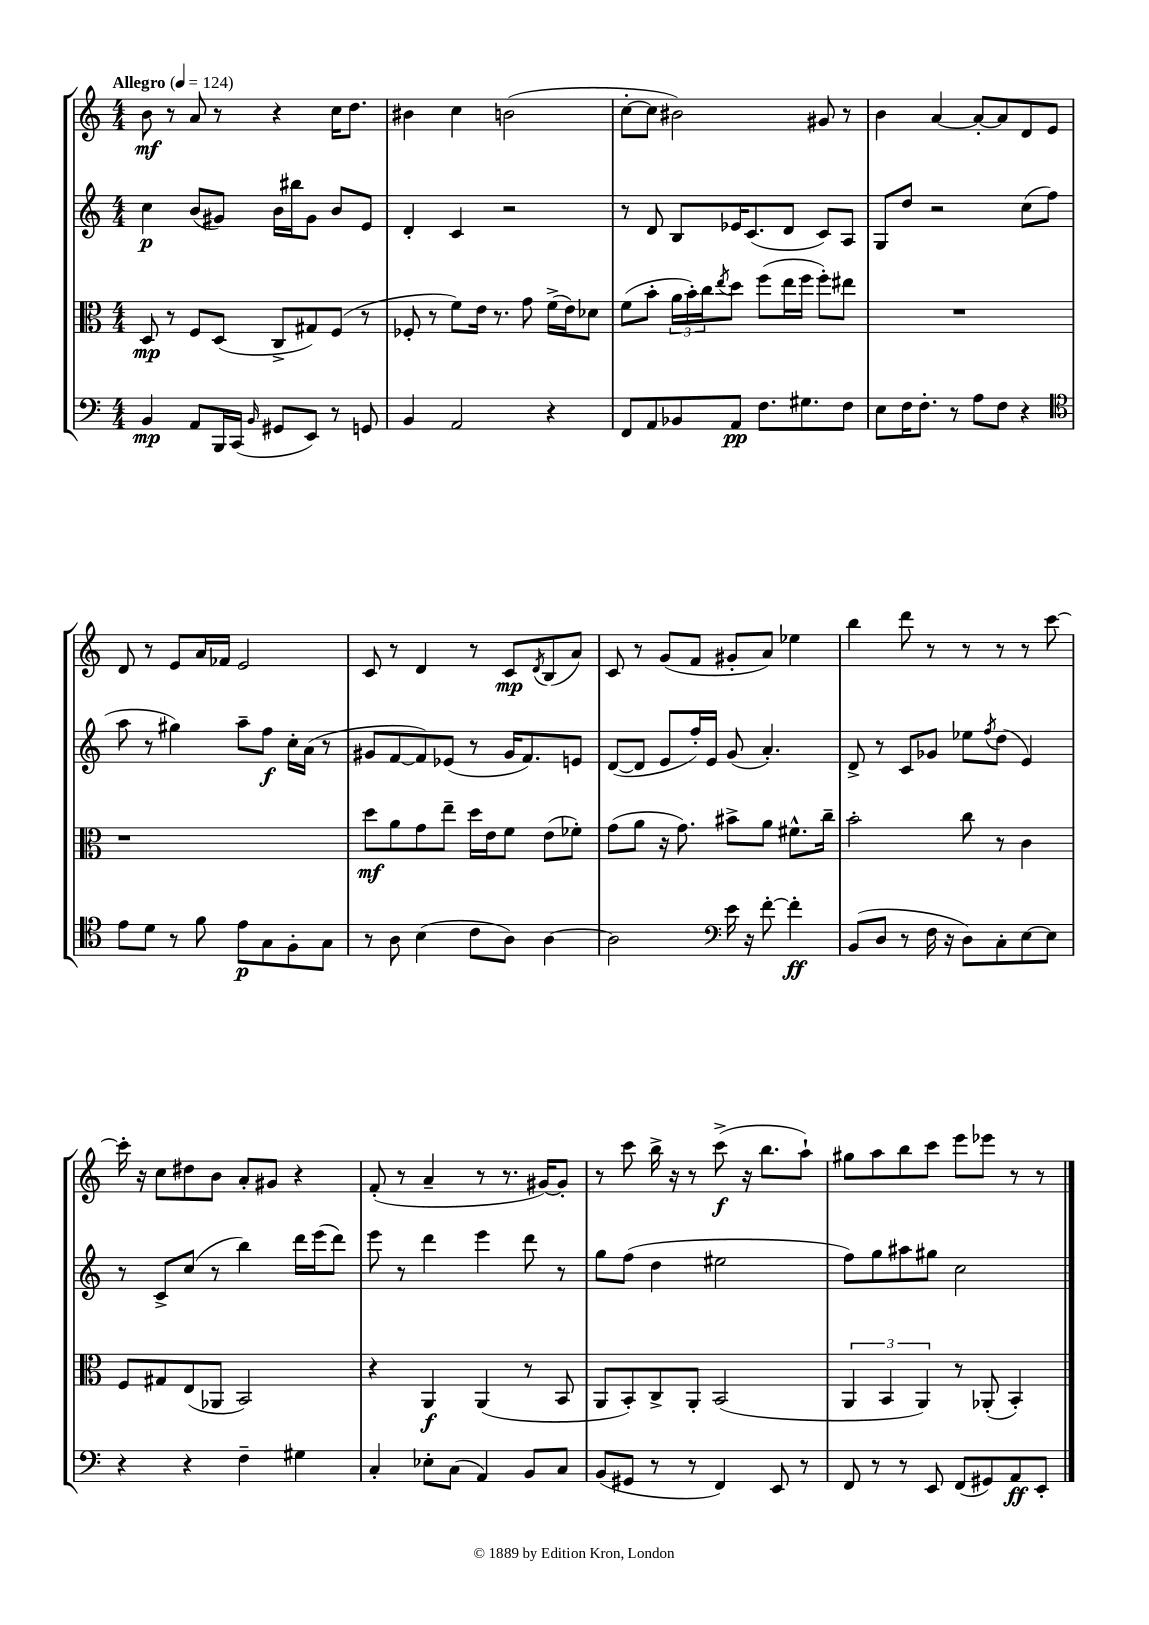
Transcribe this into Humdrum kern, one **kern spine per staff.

**kern	**kern	**kern	**kern
*staff4	*staff3	*staff2	*staff1
*clefF4	*clefC3	*clefG2	*clefG2
*k[]	*k[]	*k[]	*k[]
*M4/4	*M4/4	*M4/4	*M4/4
*MM124	*MM124	*MM124	*MM124
4BB/	8D/	4cc\	8b\
.	8r	.	8r
8AA/L	8F/L	(8b/L	8a/
16BBB/L	(8D/J	8g#/J)	8r
(16CC/JJ	.	.	.
16qqBB/	.	.	.
8GG#/L	8C^/L	16b\LL	4r
.	.	16bb#\J	.
8EE/J)	8G#/)	8g#\J	.
8r	(8F/J	8b/L	16cc\LK
.	.	.	8.dd\J
8GG/	8r	8e/J	.
=	=	=	=
4BB/	8F-'/	4d'/	4b#\
.	8r	.	.
2AA/	8f\L)	4c/	4cc\
.	16e\Jk	.	.
.	8.r	.	.
.	.	2r	(2b\
.	8g\	.	.
4r	(16f^\LL	.	.
.	16e\J)	.	.
.	8d-\J	.	.
=	=	=	=
8FF/L	(8f\L	8r	[8cc'\L
8AA/	8b'\J	8d/	8cc\]J
8BB-/	24a\LL	8B/L	2b#\)
.	24b'\)	.	.
.	24cc\J	.	.
.	8qee/	.	.
8AA/J	8dd\J	16e-/K	.
.	.	(8.c/	.
8.F\L	(8ff\L	.	.
.	16ee\L	8d/J	.
8.G#\	16ff\JJ	.	.
.	8ff'\L)	8c/L)	8g#/
8F\J	8ee#\J	8A/J	8r
=	=	=	=
8E\L	1r	8G/L	4b\
16F\K	.	8dd/J	.
8.F'\J	.	.	.
.	.	2r	[4a/
8r	.	.	.
8A\L	.	.	8a'/_L
8F\J	.	.	8a/]
4r	.	(8cc\L	8d/
.	.	8ff\J	8e/J
=	=	=	=
*clefC4	*	*	*
8e\L	1r	8aa\	8d/
8d\J	.	8r	8r
8r	.	4gg#\)	8e/L
8f\	.	.	16a/L
.	.	.	16f-/JJ
8e\L	.	8aa~\L	2e/
8G\	.	8ff\J	.
8F'\	.	16cc'\LL	.
.	.	(16a\JJ	.
8G\J	.	8r	.
=	=	=	=
8r	8dd\L	8g#/L	8c/
8A\	8a\	[8f/	8r
(4B\	8g\	8f/])	4d/
.	8ee~\J	(8e-/J	.
8c\L	16dd\LL	8r	8r
.	16e\J	.	.
8A\J)	8f\J	16g#/LK	8c/L
.	.	8.f/)	.
.	.	.	8qd/
[4A\	(8e\L	.	(8B/
.	8f-'\J)	8e/J	8a/J)
=	=	=	=
2A\]	(8g\L	([8d/L	8c/
.	8a\J	8d/]J	8r
.	16r	8e/L	(8g/L
.	8.g\)	.	.
.	.	16ff'/L)	8f/J
.	.	16e/JJ	.
*clefF4	*	*	*
16e\	8b#^\L	(8g/	8g#'/L
16r	.	.	.
[8f'\	8a\J	4.a'/)	8a/J)
4f'\]	8.f#^^\L	.	4ee-\
.	16cc~\Jk	.	.
=	=	=	=
(8BB/L	2b'\	8d^/	4bb\
8D/J	.	8r	.
8r	.	8c/L	8ddd\
16F\	.	8g-/J	8r
16r	.	.	.
8D\L)	8cc\	8ee-\L	8r
.	.	8qff/	.
8C'\	8r	(8dd\J	8r
[8E\	4c\	4e/)	8r
8E\]J	.	.	[8ccc\
=	=	=	=
4r	8F/L	8r	16ccc'\]
.	.	.	16r
.	8G#/	8c^/L	8cc\L
4r	(8E/	(8cc/J	8dd#\
.	8AA-/J	8r	8b\J
4F~\	2BB/)	4bb\)	8a'/L
.	.	.	8g#/J
4G#\	.	16ddd\LL	4r
.	.	(16eee\J	.
.	.	8ddd\J)	.
=	=	=	=
4C'/	4r	8eee\	(8f'/
.	.	8r	8r
8E-'\L	4AA/	4ddd\	4a~/
(8C\J	.	.	.
4AA/)	(4AA/	4eee\	8r
.	.	.	8.r
8BB/L	8r	8ddd\	.
.	.	.	[16g#/LK)
8C/J	8BB/	8r	8g#'/]J
=	=	=	=
(8BB/L	8AA/L	8gg\L	8r
8GG#/J	8BB'/)	(8ff\J	8ccc\
8r	8C^/	4dd\	16bb^\
.	.	.	16r
8r	8AA'/J	.	8r
4FF/)	(2BB/	2ee#\	(8ccc^\
.	.	.	16r
.	.	.	8.bb\L
8EE/	.	.	.
8r	.	.	8aa`\J)
=	=	=	=
8FF/	6AA/	8ff\L)	8gg#\L
8r	.	8gg\	8aa\
.	6BB/	.	.
8r	.	8aa#\	8bb\
.	6AA/)	.	.
8EE/	.	8gg#\J	8ccc\J
(8FF/L	8r	2cc\	8eee\L
8GG#/)	(8AA-'/	.	8eee-\J
8AA/	4BB'/)	.	8r
8EE'/J	.	.	8r
==	==	==	==
*-	*-	*-	*-
